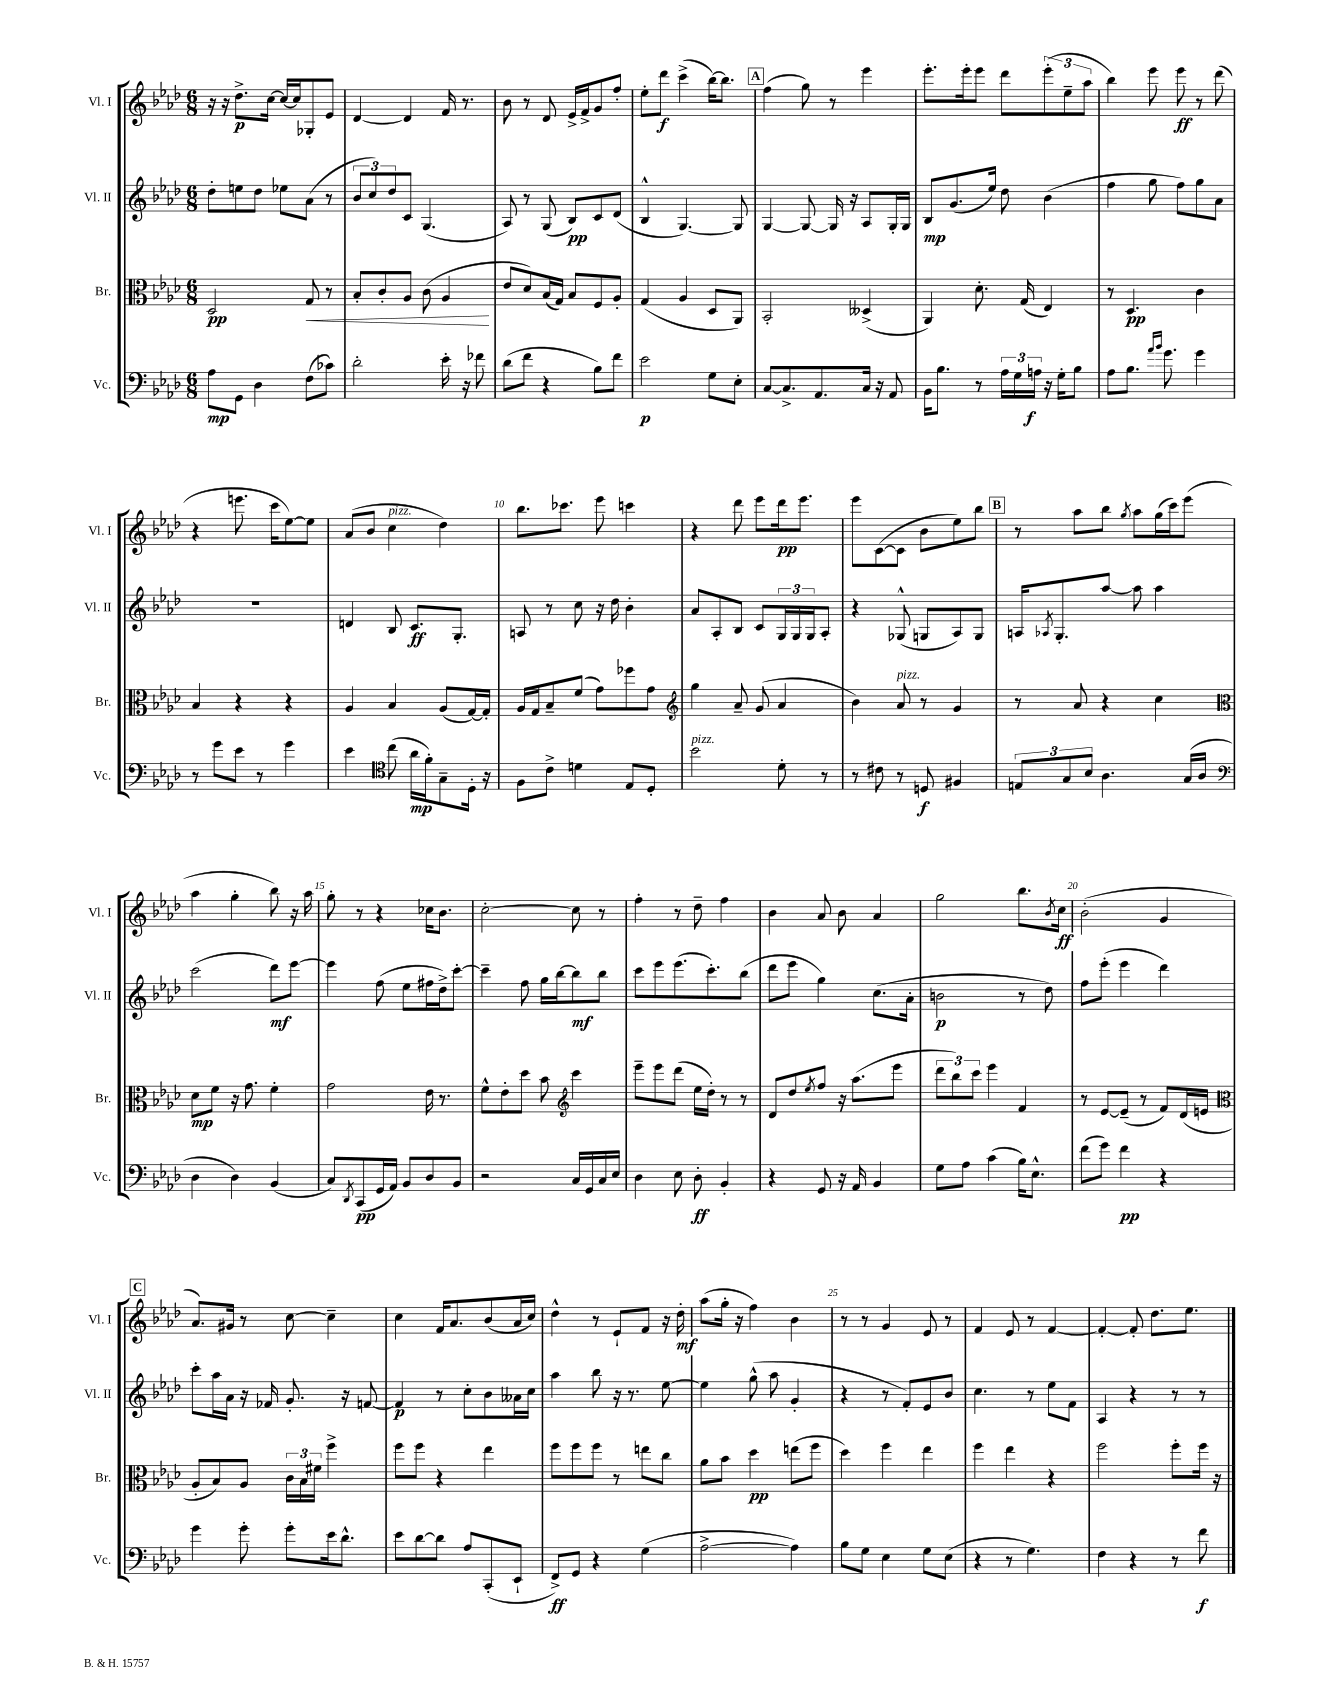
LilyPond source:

<<
\new StaffGroup <<
\new Staff = "s0" \with { instrumentName = "Vl. I" shortInstrumentName = "Vl. I" } {
    \clef treble \key aes \major \numericTimeSignature \time 6/8
    r16 r16 des''8.->\p c''16~ c''16~ c''16 ges8-. ees'8 |
    des'4~ des'4 f'16 r8. |
    bes'8 r8 des'8 ees'16-> f'16-> g'8 f''8-. |
    ees''8-. des'''8\f c'''4->( bes''16~) bes''8. |
    \mark \markup { \box "A" } f''4( g''8) r8 ees'''4 |
    ees'''8.-. ees'''16-. ees'''8 des'''8 \tuplet 3/2 { ees'''8-.( ees''8-- aes''8 } |
    bes''4) ees'''8 ees'''8\ff r8 des'''8( |
    r4 e'''8. c'''16 ees''8~) ees''8 |
    aes'8( bes'8 c''4^\markup { \italic "pizz." } des''4) |
    bes''8. ces'''8. ees'''8 c'''4 |
    r4 des'''8 ees'''8 des'''16\pp ees'''8. |
    ees'''8 c'8~( c'8 bes'8 ees''8) bes''8 |
    \mark \markup { \box "B" } r8 aes''8 bes''8 \acciaccatura { g''8 } aes''8 g''16( c'''16) ees'''8( |
    aes''4 g''4-. bes''8) r16 aes''16 |
    g''8-. r8 r4 ces''16 bes'8. |
    c''2~-. c''8 r8 |
    f''4-. r8 des''8-- f''4 |
    bes'4 aes'8 bes'8 aes'4 |
    g''2 bes''8. \acciaccatura { bes'8 } c''16\ff |
    bes'2-.( g'4 |
    \mark \markup { \box "C" } aes'8.) gis'16 r8 c''8~ c''4-- |
    c''4 f'16 aes'8. bes'8( aes'16 c''16) |
    des''4-^ r8 ees'8-! f'8 r16 des''16-.\mf |
    aes''8( g''16-. r16 f''4) bes'4 |
    r8 r8 g'4 ees'8 r8 |
    f'4 ees'8 r8 f'4~ |
    f'4~-. f'8-. des''8. ees''8. \bar "|." |
}
\new Staff = "s1" \with { instrumentName = "Vl. II" shortInstrumentName = "Vl. II" } {
    \clef treble \key aes \major \numericTimeSignature \time 6/8
    des''8-. e''8 des''8 ees''8 aes'8( r8 |
    \tuplet 3/2 { bes'8 c''8) des''8 } c'8 g4.( |
    aes8) r8 g8( bes8\pp) c'8 des'8( |
    bes4-^ g4.~) g8 |
    \mark \markup { \box "A" } g4~ g8~ g16 r16 aes8 g16-. g16 |
    bes8\mp g'8.( ees''16) des''8 bes'4( |
    f''4 g''8 f''8) g''8 aes'8 |
    R2. |
    d'4 bes8 c'8.\ff g8.-. |
    a8 r8 c''8 r16 des''16 bes'4-. |
    aes'8 aes8-. bes8 c'8 \tuplet 3/2 { g16 g16 g16 } aes8-. |
    r4 ges8-^( g8 aes8) g8 |
    \mark \markup { \box "B" } a16 \acciaccatura { aes8 } g8.-. aes''8~ aes''8 aes''4 |
    c'''2( des'''8\mf) ees'''8~ |
    ees'''4 f''8( ees''8 fis''16 des''16->) c'''8~-. |
    c'''4-- f''8 g''16 bes''16~ bes''8\mf bes''8 |
    c'''8 ees'''8 ees'''8.( c'''8.-.) bes''8( |
    des'''8 ees'''8 g''4) c''8.( aes'16-. |
    b'2\p r8 des''8) |
    f''8 ees'''8-.( ees'''4 des'''4) |
    \mark \markup { \box "C" } c'''8-. aes''16 aes'16 r16 fes'16 g'8.-. r16 f'8~ |
    f'4\p r8 c''8-. bes'8 aeses'16 c''16 |
    aes''4 bes''8 r16 r8. ees''8~ |
    ees''4 g''8-^( aes''8 g'4-. |
    r4 r8 f'8-.) ees'8 bes'8 |
    c''4. r8 ees''8 f'8 |
    aes4 r4 r8 r8 \bar "|." |
}
\new Staff = "s2" \with { instrumentName = "Br." shortInstrumentName = "Br." } {
    \clef alto \key aes \major \numericTimeSignature \time 6/8
    des2\pp g8\< r8 |
    bes8-. c'8-. aes8 c'8( aes4\! |
    ees'8 des'8) bes16( g16) bes8 f8 aes8-. |
    g4( aes4 des8 aes,8) |
    \mark \markup { \box "A" } bes,2-. deses4->( |
    aes,4) des'8.-. g16( ees4) |
    r8 des4.\pp c'4 |
    bes4 r4 r4 |
    aes4 bes4 aes8( g16~) g16-. |
    aes16 g16 bes8-- f'8( g'8) fes''8 g'8 |
    \clef treble g''4 aes'8-- g'8( aes'4 |
    bes'4) aes'8^\markup { \italic "pizz." } r8 g'4 |
    \mark \markup { \box "B" } r8 aes'8 r4 c''4 |
    \clef alto des'8\mp f'8 r16 g'8. f'4-. |
    g'2 ees'16 r8. |
    f'8-^ ees'8-. des''8 bes'8 \clef treble c'''4 |
    ees'''8-- ees'''8 des'''8( ees''16 des''16-.) r8 r8 |
    des'8 des''8 \acciaccatura { ees''8 } f''8 r16 aes''8.( ees'''8 |
    \tuplet 3/2 { des'''8 bes''8) c'''8 } ees'''4 f'4 |
    r8 ees'8~ ees'8--( r8 f'8) des'16( e'16 |
    \mark \markup { \box "C" } \clef alto aes8-. bes8) aes8 \tuplet 3/2 { c'16 bes16 fis'16 } f''4-> |
    f''8 f''8 r4 ees''4 |
    f''8 f''8 f''8 r8 e''8 c''8 |
    aes'8 bes'8 des''4\pp e''8( f''8 |
    des''4) f''4 ees''4 |
    f''4 ees''4 r4 |
    f''2 f''8-. f''16 r16 \bar "|." |
}
\new Staff = "s3" \with { instrumentName = "Vc." shortInstrumentName = "Vc." } {
    \clef bass \key aes \major \numericTimeSignature \time 6/8
    aes8\mp g,8 des4 f8( ces'8) |
    des'2-. ees'16-. r16 fes'8 |
    des'8( f'8 r4 bes8) f'8 |
    ees'2\p g8 ees8-. |
    \mark \markup { \box "A" } c8~ c8.-> aes,8. c16 r16 aes,8 |
    bes,16 bes8. r8 \tuplet 3/2 { aes16 g16 a16\f } r16 g16-. bes8 |
    aes8 bes8. \grace { aes'16 bes'16 } g'8. g'4 |
    r8 g'8 ees'8 r8 g'4 |
    ees'4 \clef tenor c''8( aes'16\mp f'16-.) g8-- des16-. r16 |
    f8 c'8-> d'4 ees8 des8-. |
    bes'2^\markup { \italic "pizz." } des'8-. r8 |
    r8 cis'8 r8 d8\f fis4 |
    \mark \markup { \box "B" } \tuplet 3/2 { e8 g8 bes8 } aes4. g16( aes16 |
    \clef bass des4 des4) bes,4( |
    c8) \acciaccatura { des,8 } c,8\pp( g,16 aes,16) bes,8 des8 bes,8 |
    r2 c16 g,16 c16 ees16 |
    des4 ees8 des8-.\ff bes,4-. |
    r4 g,8 r16 aes,16 bes,4 |
    g8 aes8 c'4( bes16) ees8.-^ |
    f'8( g'8) f'4\pp r4 |
    \mark \markup { \box "C" } g'4 g'8-. g'8-. ees'16 des'8.-^ |
    ees'8 des'8~ des'8 aes8 c,8-.( ees,8-! |
    f,8->\ff) g,8 r4 g4( |
    aes2~-> aes4) |
    bes8 g8 ees4 g8 ees8( |
    r4 r8 g4.) |
    f4 r4 r8 f'8\f \bar "|." |
}
>>
>>
\layout { \context { \Score \override BarNumber.break-visibility = ##(#f #t #t) barNumberVisibility = #(every-nth-bar-number-visible 5) } }
